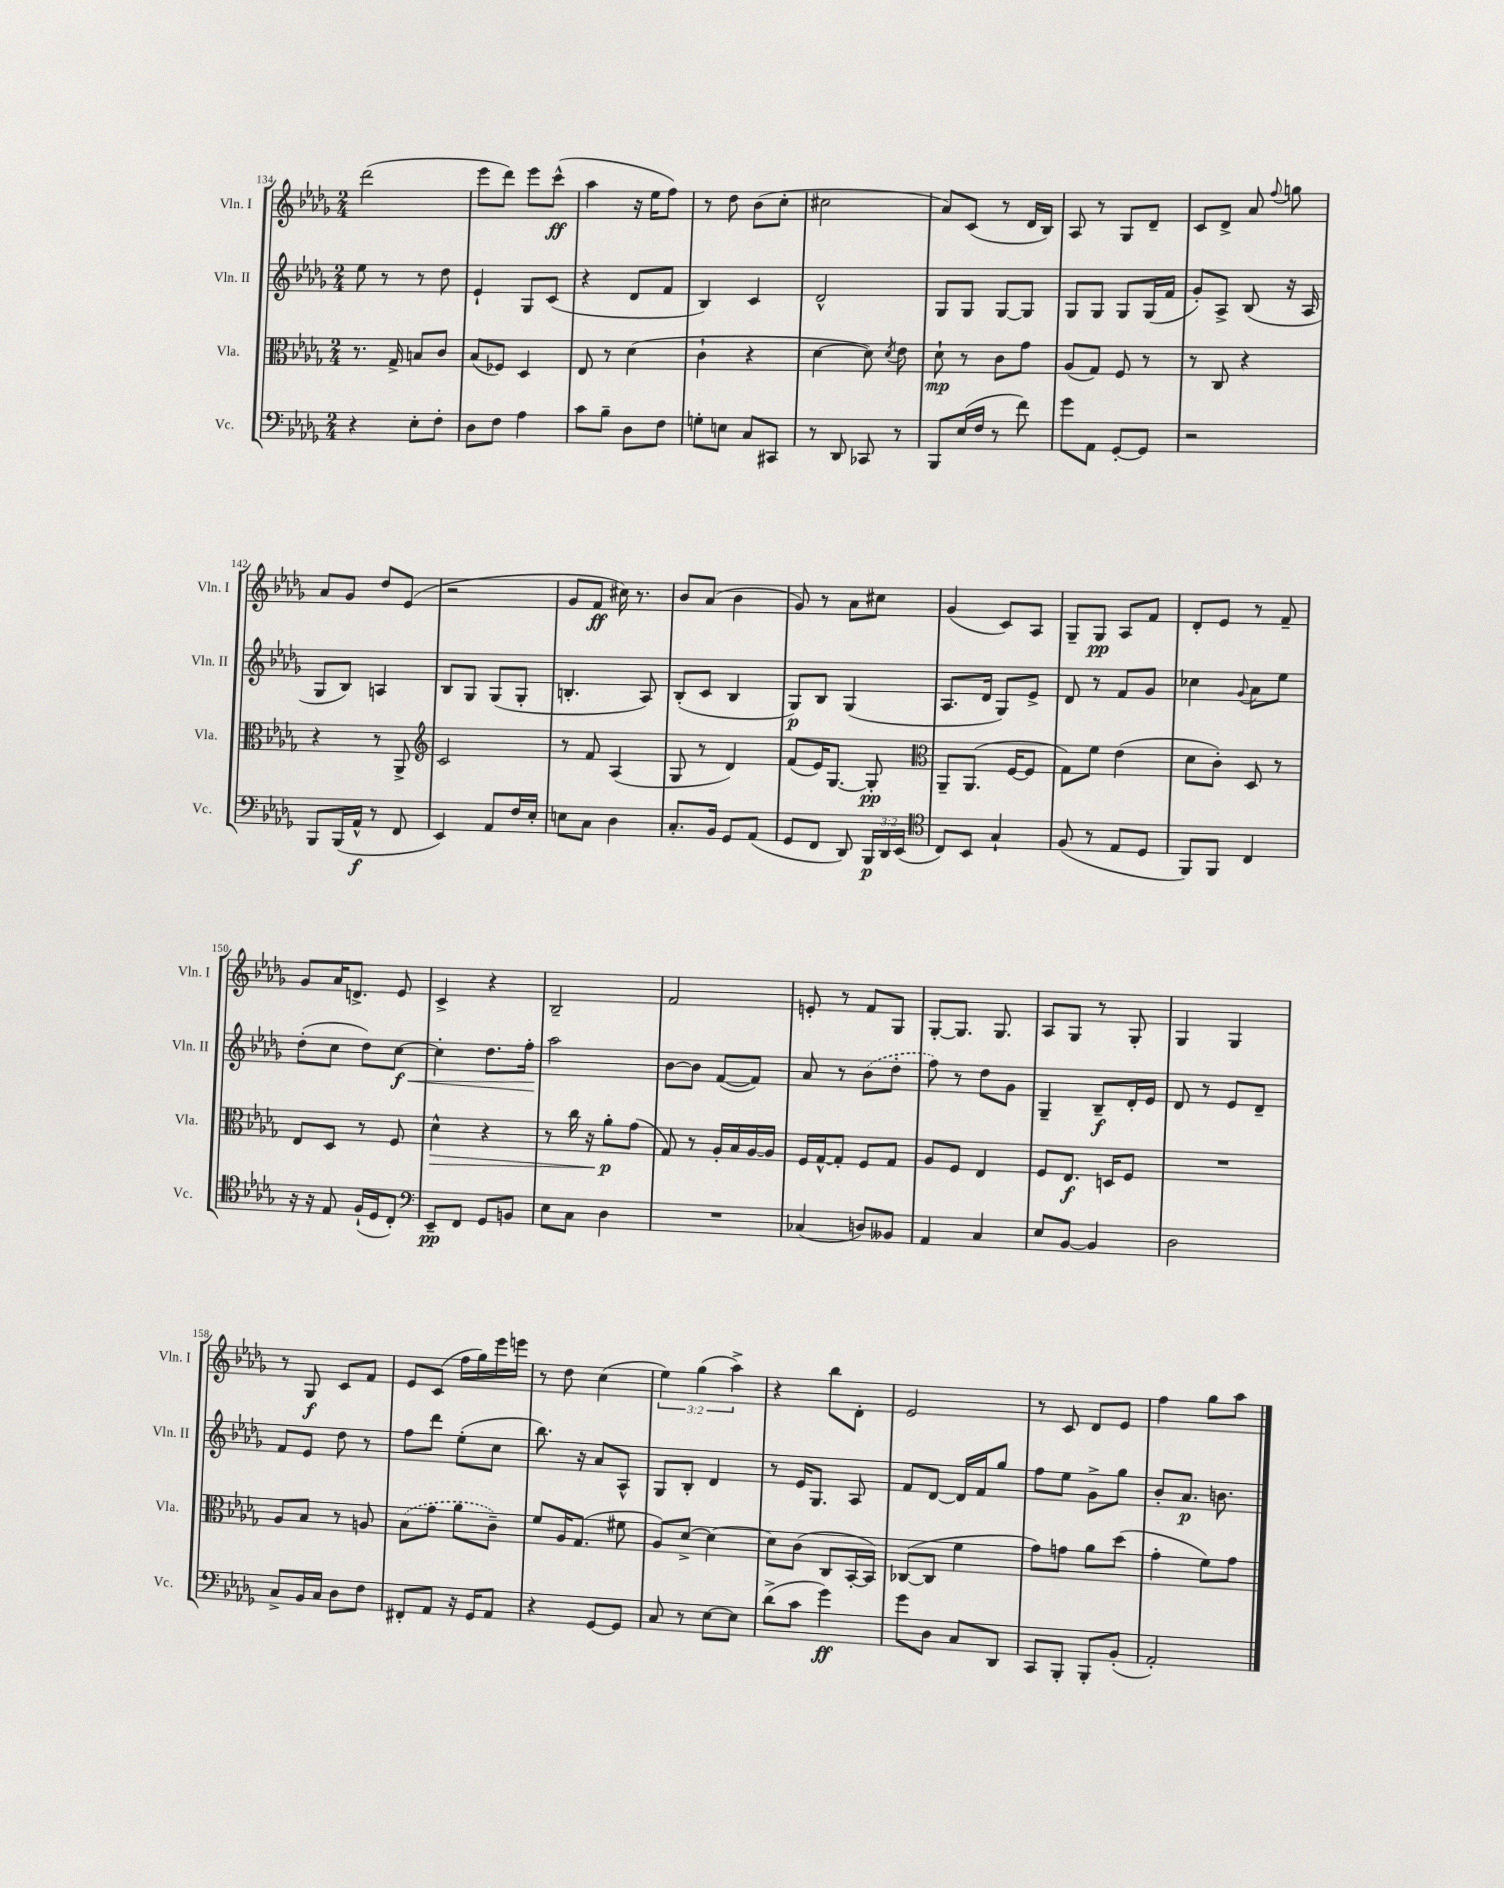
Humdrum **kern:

**kern	**kern	**kern	**kern
*staff4	*staff3	*staff2	*staff1
*clefF4	*clefC3	*clefG2	*clefG2
*k[b-e-a-d-g-]	*k[b-e-a-d-g-]	*k[b-e-a-d-g-]	*k[b-e-a-d-g-]
*M2/4	*M2/4	*M2/4	*M2/4
4r	8.r	8ee-	(2ddd-
.	.	8r	.
.	16G-^	.	.
8E-'	8B	8r	.
8F'	8c	8dd-	.
=	=	=	=
8D-	(8B-	4e-`	8eee-
8F	8F-)	.	8ddd-)
4A-	4D-	8G-	8eee-
.	.	(8c	(8ccc^^
=	=	=	=
8c	8E-	4r	4aa-
8B-~	8r	.	.
8D-	(4d-	8d-	16r
.	.	.	16ee-
8F	.	8f	8ff)
=	=	=	=
8G'	4c`	4B-)	8r
8E	.	.	8dd-
8C	4r	4c	(8b-
8CC#	.	.	8cc'
=	=	=	=
8r	[4d-	2d-^^	2cc#
8DD-	.	.	.
8CC-	8d-])	.	.
.	8qd-	.	.
8r	8e-	.	.
=	=	=	=
8BBB-	8d-`	8G-	8a-)
(16E-	8r	8G-	(8c
16F	.	.	.
8r	8c	[8G-	8r
8f)	8g-	8G-]	16d-
.	.	.	16B-)
=	=	=	=
8g-	(8A-	8G-	8A-
8AA-	8G-)	8G-	8r
[8GG-'	8F	8G-	8G-
8GG-]	8r	(16G-	8d-~
.	.	16f	.
=	=	=	=
2r	8r	8g-')	8c
.	8C	8A-^	8d-^
.	4r	(8B-	8a-
.	.	.	8qqff
.	.	16r	8gg
.	.	16A-	.
=	=	=	=
8BBB-	4r	8G-	8a-
(16BBB-	.	8B-)	8g-
16AA-^^	.	.	.
8r	8r	4A	8dd-
8FF	8AA-^	.	(8e-
=	=	=	=
*	*clefG2	*	*
4EE-)	2c	8B-	2r
.	.	8G-	.
8AA-	.	(8G-	.
16F	.	8G-'	.
16E-'	.	.	.
=	=	=	=
8E	8r	4.B'	8g-
8C	8f	.	8f
4D-	(4A-	.	16cc#)
.	.	.	8.r
.	.	8A-)	.
=	=	=	=
8.C'	8G-	(8B-'	8b-
.	8r	8c	(8a-
16BB-	.	.	.
8GG-	4d-)	4B-	4b-
(8AA-	.	.	.
=	=	=	=
8GG-	(8f	8G-)	8g-)
8FF	16e-)	8B-	8r
.	[8.G-	.	.
8DD-)	.	(4G-	8a-
24BBB-	8G-']	.	8cc#
24DD-	.	.	.
(24EE-	.	.	.
=	=	=	=
*clefC4	*clefC3	*	*
8C)	8AA-~	8.A-	(4g-
8BB-	(8.AA-	.	.
.	.	16d-	.
4G-`	.	8G-)	8c)
.	[16F	.	.
.	8F]	8e-^	8A-
=	=	=	=
(8F	8G-)	8d-	8G-~
8r	8f	8r	8G-
8E-	(4e-	8f	8A-
8D-	.	8g-	8f
=	=	=	=
8FF)	8d-	4cc-	8d-'
8FF	8c')	.	8e-
.	.	8qqg-	.
4C	8D-	8a-	8r
.	8r	8ee-	8f~
=	=	=	=
16r	8E-	(8dd-'	8g-
16r	.	.	.
8E-	8D-	8cc	16a-
.	.	.	8.d^
(16F`	8r	8dd-)	.
16D-	.	.	.
8C')	8F	[8cc	8e-
=	=	=	=
*clefF4	*	*	*
8EE-~	4d-^^	4cc']	4c^
8FF	.	.	.
8GG-	4r	8.dd-	4r
8BB	.	.	.
.	.	16ff'	.
=	=	=	=
8E-	8r	2aa-	2B-~
8C	16cc	.	.
.	16r	.	.
4D-	8a-'	.	.
.	(8g-	.	.
=	=	=	=
2r	8G-)	[8b-	2f
.	8r	8b-]	.
.	16A-'	([8f	.
.	16B-	.	.
.	[16A-	8f])	.
.	16A-]	.	.
=	=	=	=
(4C-	16F	8a-	8e'
.	[16G-^^	.	.
.	8G-']	8r	8r
8D)	8F	(8b-	8f
8BB--	8G-	8dd-'	8G-
=	=	=	=
4AA-	8A-	8ff)	[8G-'
.	8F	8r	8.G-]
4C	4E-	8dd-	.
.	.	.	8.G-
.	.	8g-	.
=	=	=	=
8E-	8F	4G-~	8A-
[8BB-	8.E-	.	8G-
4BB-]	.	8B-~	8r
.	16D	.	.
.	8F	16d-'	8G-'
.	.	16e-	.
=	=	=	=
2D-	2r	8d-	4G-
.	.	8r	.
.	.	8e-	4G-
.	.	8d-~	.
=	=	=	=
8C^	8A-	8f	8r
16BB-	8B-	8e-	8G-
16C	.	.	.
8D-	8r	8dd-	8c
8F	8A	8r	8f
=	=	=	=
8FF#'	(8B-	8ff	8e-
8AA-	8g-	8ddd-	(8c
16r	8a-	(8ee-'	16ff
16GG-	.	.	16gg-)
8AA-	8c~)	8cc	16eee-
.	.	.	16eee
=	=	=	=
4r	8f	8.bb-)	8r
.	16A-	.	8dd-
.	(8.G-	16r	.
[8GG-	.	8a-	(4cc
8GG-]	8f#	8A-^^	.
=	=	=	=
8C	8A-)	8G-	6ee-)
8r	[8d-^	8B-'	.
.	.	.	(6gg-
[8E-	4d-_	4d-	.
.	.	.	6aa-^)
8E-]	.	.	.
=	=	=	=
(8d-^	8d-]	8r	4r
8c	(8c	16e-	.
.	.	8.G-	.
4g-)	8C	.	8bb-
.	[16BB-'	8A-	8d-'
.	16BB-])	.	.
=	=	=	=
8g-	([8C-	8f	2e-
8D-	8C-]	[8d-	.
8C	4f	16d-]	.
.	.	16f	.
8DD-	.	8gg-	.
=	=	=	=
8CC	8g-)	8ff	8r
8BBB-'	8g	8ee-	8c
8BBB-'	8a-	8g-^	8d-
(8BB-'	(8dd-	8gg-	8e-
=	=	=	=
2AA-')	4g-'	8b-'	4ff
.	.	8.a-	.
.	8f)	.	8gg-
.	.	8.b	.
.	8g-	.	8aa-
==	==	==	==
*-	*-	*-	*-
